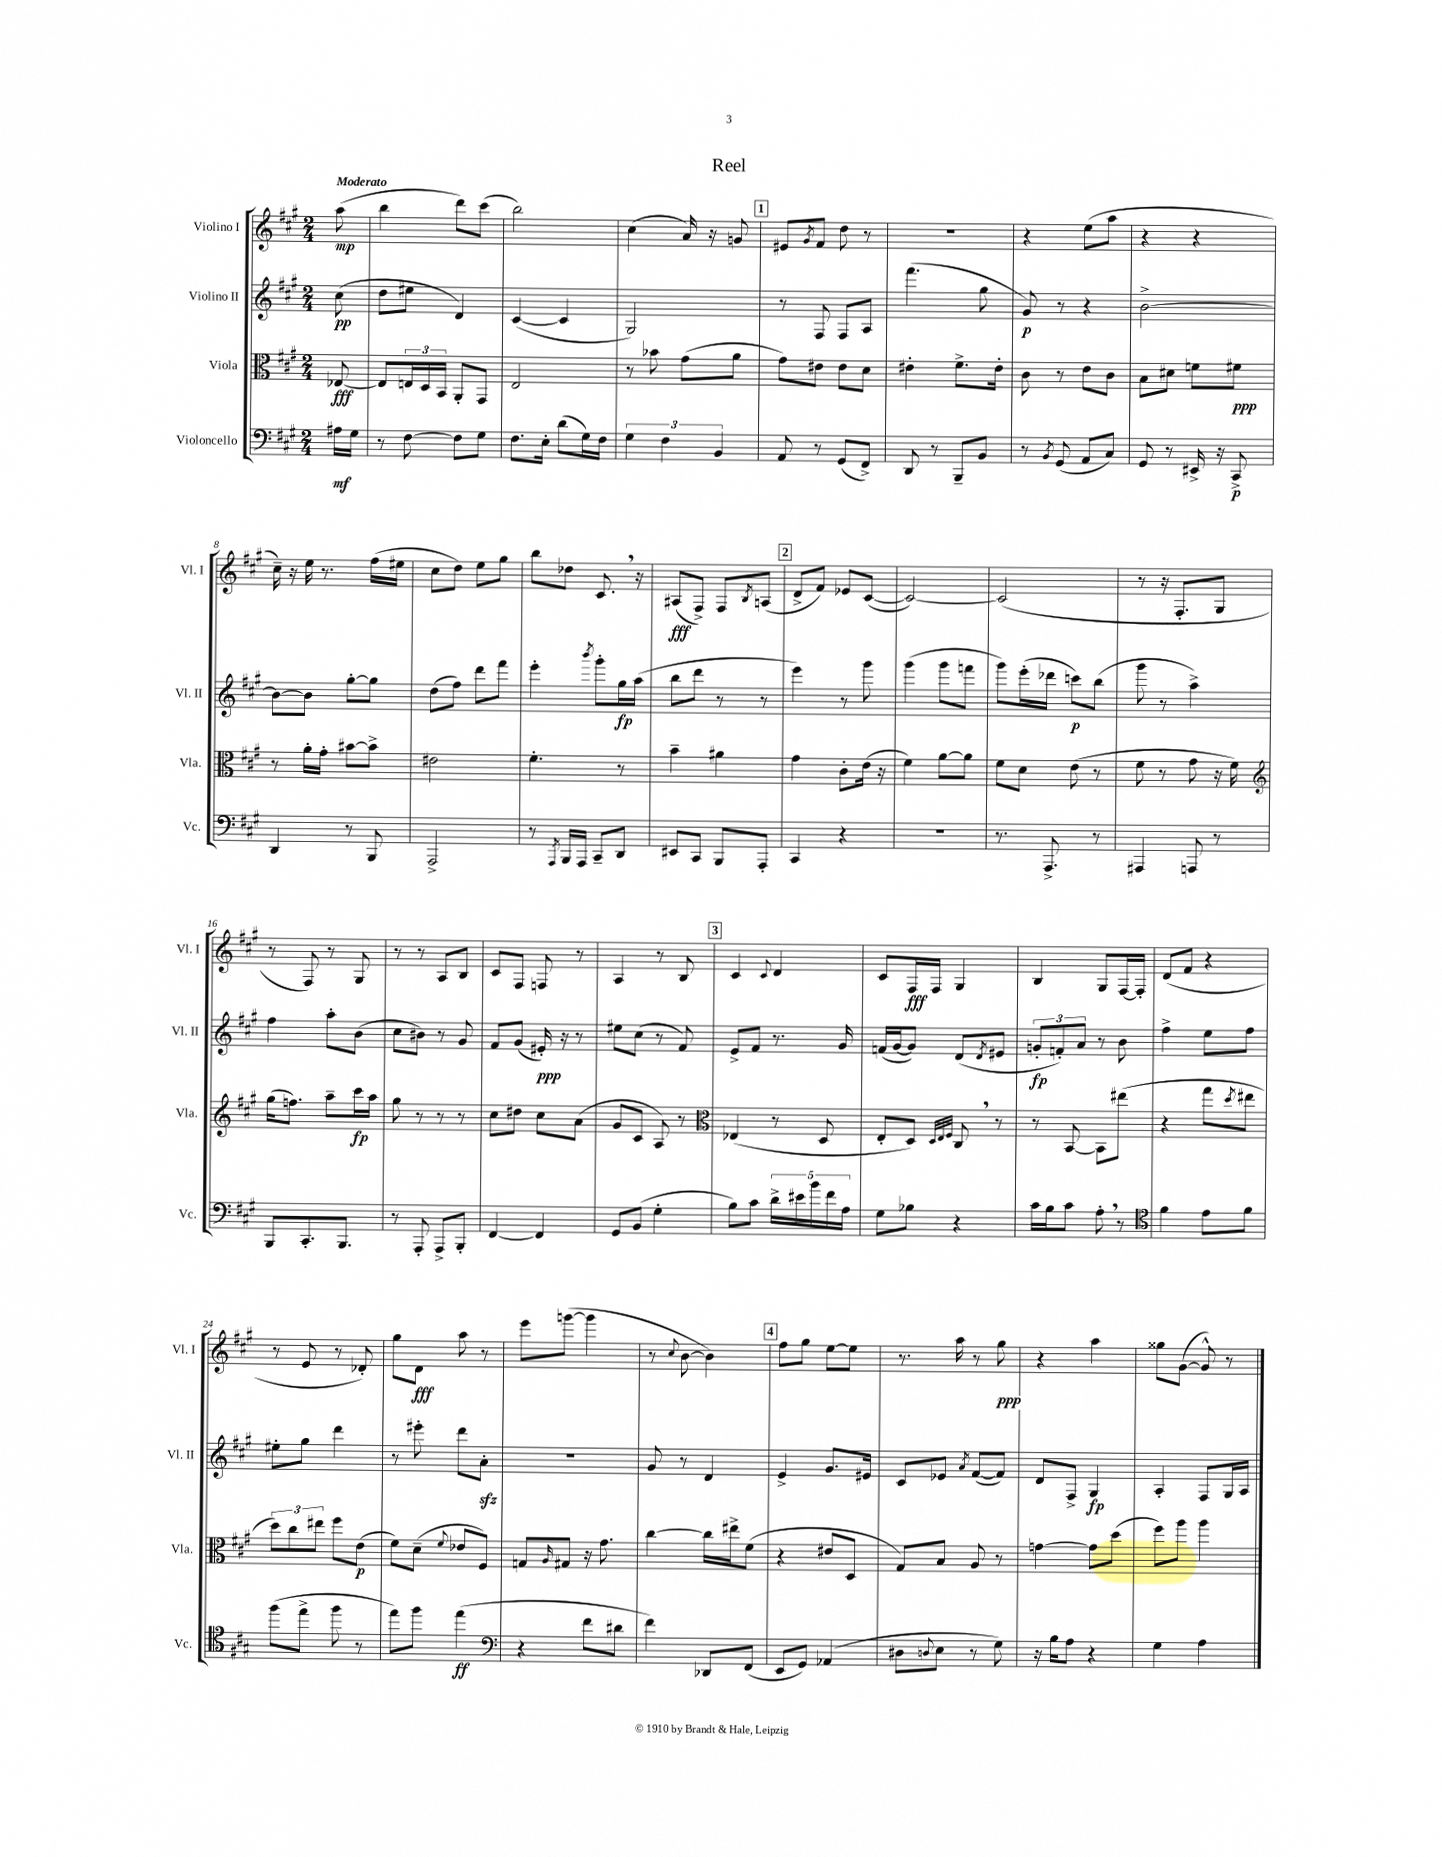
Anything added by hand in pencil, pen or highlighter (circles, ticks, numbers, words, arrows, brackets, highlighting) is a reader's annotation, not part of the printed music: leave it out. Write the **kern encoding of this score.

**kern	**kern	**kern	**kern
*staff4	*staff3	*staff2	*staff1
*clefF4	*clefC3	*clefG2	*clefG2
*k[f#c#g#]	*k[f#c#g#]	*k[f#c#g#]	*k[f#c#g#]
*M2/4	*M2/4	*M2/4	*M2/4
16A#\LL	[8E-/	(8cc#\	(8aa\
16G#\JJ	.	.	.
=	=	=	=
8r	8E-/]L	8dd\L	4bb\
[8F#\	24E/L	8ee#\J	.
.	24D/	.	.
.	24BB/JJ	.	.
8F#\]L	8AA'/L	4d/)	8ddd\L)
8G#\J	8GG#/J	.	(8ccc#\J
=	=	=	=
8.F#\L	2E/	([4c#/	2bb\)
16E'\Jk	.	.	.
(8d\L	.	4c#/]	.
16G#\L)	.	.	.
16F#\JJ	.	.	.
=	=	=	=
6G#\	8r	2G#/)	(4cc#\
.	8b-\	.	.
6F#\	.	.	.
.	(8g#\L	.	16a/)
.	.	.	16r
6BB/	.	.	.
.	8a\J	.	8g/
=	=	=	=
8AA/	8g#\L)	8r	8e#/L
.	.	.	8qg#/
8r	8e#\J	8F#/	8f#/J
(8GG#/L	8e#\L	8F#/L	8dd\
8FF#^/J)	8d\J	8A/J	8r
=	=	=	=
8DD/	4e#'\	(4.fff#\	2r
8r	.	.	.
8BBB~/L	8.f#^\L	.	.
8BB/J	.	8gg#\	.
.	16e#'\Jk	.	.
=	=	=	=
8r	8c#\	8g#/)	4r
8qBB/	.	.	.
(8GG#/	8r	8r	.
8AA/L	8e\L	4r	(8ee\L
8C#/J)	8c#\J	.	8aa\J
=	=	=	=
8GG#/	8B\L	[2b^\	4r
8r	8d#\J	.	.
16EE#^/	8f\L	.	4r
16r	.	.	.
8CC#^/	8f#\J	.	.
=	=	=	=
4DD/	8r	8b\_L	16cc#~\)
.	.	.	16r
.	16a'\LL	8b\]J	16ee\
.	16g#'\JJ	.	8.r
8r	[8b#\L	[8gg#'\L	.
8BBB/	8b#^\]J	8gg#\]J	(16ff#\LL
.	.	.	16ee#\JJ
=	=	=	=
2AAA^/	2e#\	(8dd\L	8cc#\L
.	.	8ff#\J)	8dd\J)
.	.	8ddd\L	8ee\L
.	.	8fff#\J	8gg#\J
=	=	=	=
8r	4.f#'\	4eee'\	8bb\L
8qAAA/	.	.	.
16BBB/LL	.	.	8dd-\J
16AAA/JJ	.	.	.
.	.	8qbbb/	.
8CC#~/L	.	8ggg#'\L	8.c#/
8DD/J	8r	16gg#\L	.
.	.	(16aa\JJ	16r
=	=	=	=
8EE#/L	4b~\	8bb\L	(8A#/L
8CC#/J	.	8ddd\J	8F#^/J)
8BBB/L	4a#\	8r	8F#/L
.	.	.	8qB/
8AAA'/J	.	8r	(8A/J
=	=	=	=
4CC#/	4g#\	4eee\)	8d^/L
.	.	.	8f#/J)
4r	8c#'\L	8r	8e-/L
.	(16e\Jk	8ggg#\	([8c#/J
.	16r	.	.
=	=	=	=
2r	4f#\)	(4ggg#\	2c#/_)
.	[8a\L	8ggg#\L	.
.	8a\]J	8fff\J	.
=	=	=	=
8.r	8f#\L	8ggg#\L)	(2c#/]
.	8d\J	(16eee'\L	.
8.AAA^/	.	16ddd-\JJ	.
.	(8e\	8ccc\L)	.
8r	8r	(8bb\J	.
=	=	=	=
4AAA#/	8f#\	8ggg#\	8r
.	8r	8r	16r
.	.	.	8.F#'/L
8AAA/	8g#\	4aa^\)	.
8r	16r	.	8G#/J
.	16f#\)	.	.
=	=	=	=
*	*clefG2	*	*
8BBB/L	(16gg#\LK	4ff#\	8r
.	8.ff\J)	.	.
8.CC#'/	.	.	8F#/)
.	8aa~\L	8aa'\L	8r
8.BBB/J	.	.	.
.	16ccc#\L	(8b\J	8G#/
.	16aa\JJ	.	.
=	=	=	=
8r	8gg#\	8cc#\L	8r
8AAA'/	8r	8b#\J)	8r
8AAA^/L	8r	8r	8A/L
8BBB'/J	8r	8g#/	8B/J
=	=	=	=
[4FF#/	8cc#\L	8f#/L	8c#/L
.	8dd#\J	(8g#/J	8F#/J
4FF#/]	8cc#\L	16e#'/)	8F/
.	.	16r	.
.	(8a\J	8r	8r
=	=	=	=
8GG#/L	8g#/L	8ee#\L	4A/
(8BB/J	8c#/J	(8cc#\J	.
4G#'\	8A/)	8r	8r
.	8r	8f#/)	8B/
=	=	=	=
*	*clefC3	*	*
8B\L)	(4E-/	8e^/L	4c#/
8c#\J	.	8f#/J	.
.	.	.	8qqc#/
20d^\LL	8r	8.r	4d/
20e#\	.	.	.
20b\	.	.	.
.	8D/	.	.
20f#\	.	.	.
.	.	16g#/	.
20A\JJ	.	.	.
=	=	=	=
8G#\L	8E'/L	(16f/LL	8c#/L
.	.	[16g#/J	.
8B-\J	8D/J)	8g#/]J)	16F#/L
.	.	.	16F#/JJ
.	32qqD/LLL	.	.
.	32qqE/	.	.
.	32qqF#/JJJ	.	.
4r	8C#/	(8d/L	4G#/
.	.	8qd/	.
.	8r	8e#/J	.
=	=	=	=
16c#\LL	8r	12g'/L	4B/
16B\J	.	.	.
.	.	12f'/)	.
8c#\J	[8BB/	.	.
.	.	12a/J	.
8A'\	8BB\]L	8r	8G#/L
8r	(8ee#\J	8b\	[16F#/L
.	.	.	16F#'/]JJ
=	=	=	=
*clefC4	*	*	*
4f#\	4r	4ff#^\	(8d/L
.	.	.	8f#/J
8e\L	8gg#\L	8ee\L	4r
.	8qdd/	.	.
8f#\J	8ee#\J	8ff#\J	.
=	=	=	=
(8ff#\L	12dd\L)	8ee#'\L	8r
.	12cc#\	.	.
8ee^\J	.	8gg#\J	8e/
.	12ee#\J	.	.
8ff#\	8ff#\L	4ddd\	8r
8r	(8e\J	.	8d-'/)
=	=	=	=
8ee\L)	8f#\L)	8r	8gg#\L
8ff#\J	(8d~\J	8eee#'\	8d\J
.	8qqf#/	.	.
(4ee\	8e-/L	8ddd\L	8aa\
.	8F#/J)	8a'\J	8r
=	=	=	=
*clefF4	*	*	*
4r	8G/L	2r	8eee\L
.	16qqA/	.	.
.	8G#/J	.	([8ggg\J
8f#\L	16r	.	4ggg\]
.	8.g#\	.	.
8d#\J	.	.	.
=	=	=	=
4f#\)	[4cc#\	8g#/	8r
.	.	.	8qqcc#/
.	.	8r	[8b\
8DD-/L	16cc#\]LL	4d/	4b\])
.	16ee#^\J	.	.
(8FF#/J	(8f#\J	.	.
=	=	=	=
8EE/L	4r	4e^/	8ff#\L
8GG#/J)	.	.	8gg#\J
(4AA-/	8e#/L	8.g#/L	[8ee\L
.	8D/J	.	8ee\]J
.	.	16e#/Jk	.
=	=	=	=
8D#\L	8G#/L)	8c#/L	8.r
8qqD/	.	.	.
8E\J	8B/J	8e-/J	.
.	.	.	16aa\
.	.	8qa/	.
8r	8A/	([8f#/L	8r
8G#\)	8r	8f#/]J)	8gg#\
=	=	=	=
16r	[4g\	8d/L	4r
16B\LK	.	.	.
8A\J	.	8F#^/J	.
4r	8g\]L	4G#/	4aa\
.	(8dd\J	.	.
=	=	=	=
4G#\	8ff#\L)	4A'/	8gg##\L
.	8aa\J	.	([8g#\J
4A\	4aa\	8F#/L	8g#^^/])
.	.	16G#/L	8r
.	.	16A/JJ	.
==	==	==	==
*-	*-	*-	*-
